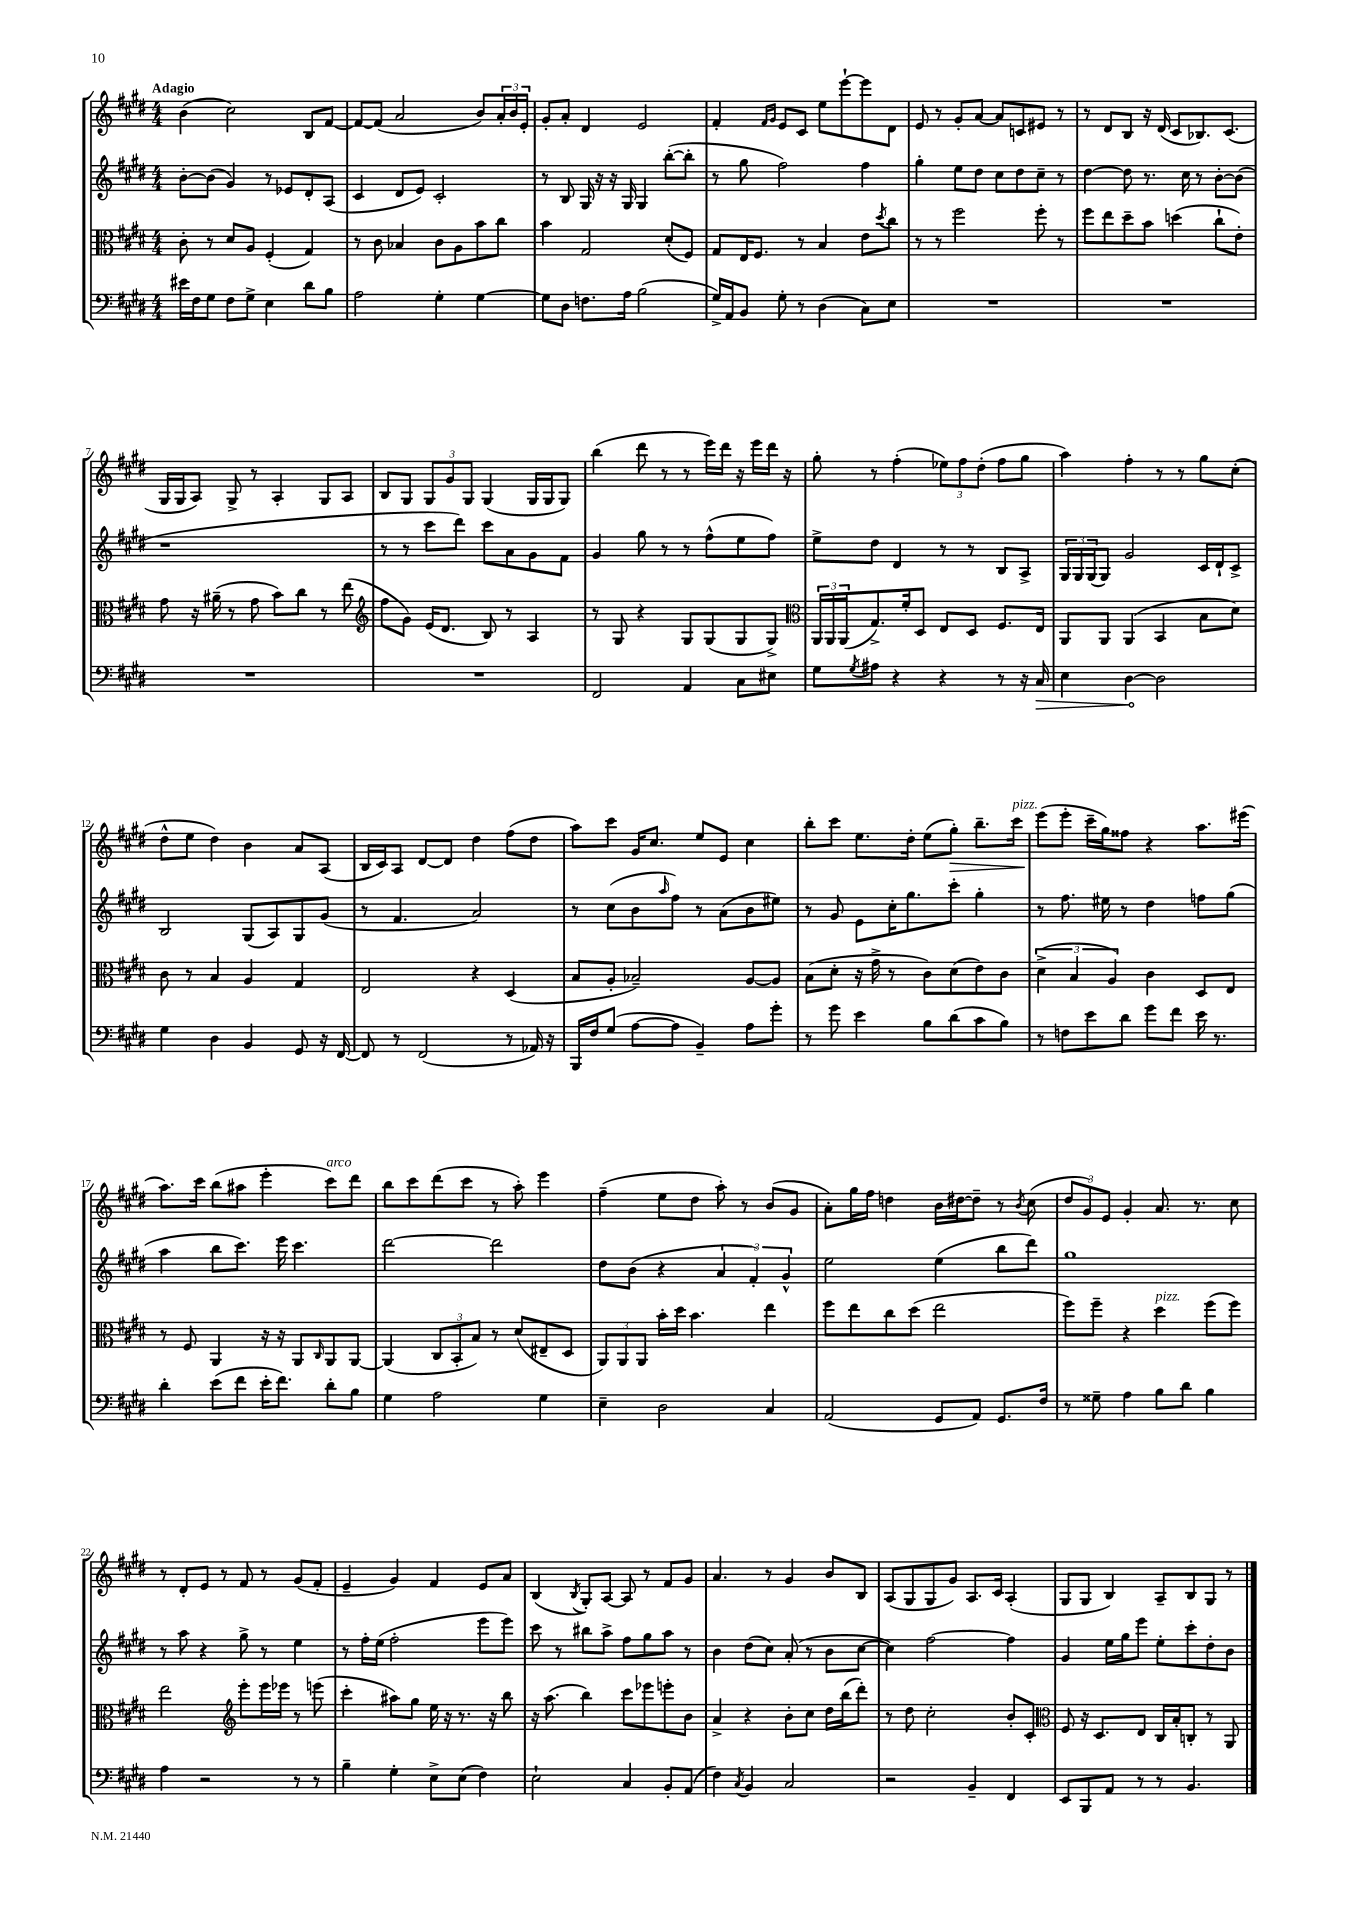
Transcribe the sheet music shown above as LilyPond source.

<<
\new StaffGroup <<
\new Staff = "s0" {
    \clef treble \key e \major \numericTimeSignature \time 4/4 \tempo "Adagio"
    b'4( cis''2) b8 fis'8~ |
    fis'8~ fis'8( a'2 b'8) \tuplet 3/2 { a'16-. b'16 e'16-. } |
    gis'8-. a'8-. dis'4 e'2 |
    fis'4-. \grace { fis'16 gis'16 } e'8 cis'8 e''8 e'''8~-! e'''8 dis'8 |
    e'8 r8 gis'8-. a'8~ a'8 c'8 eis'8 r8 |
    r8 dis'8 b8 r16 dis'16( cis'8 bes8.) cis'8.( |
    gis16 gis16 a8) gis8-> r8 a4-. gis8 a8 |
    b8 gis8 \tuplet 3/2 { gis8 gis'8 gis8 } gis4( gis16 gis16 gis8) |
    b''4( dis'''8 r8 r8 e'''16) dis'''16 r16 e'''16 dis'''16 r16 |
    gis''8-. r8 fis''4-.( \tuplet 3/2 { ees''8) fis''8 dis''8-.( } fis''8 gis''8 |
    a''4) fis''4-. r8 r8 gis''8 cis''8-.( |
    dis''8-^ e''8 dis''4) b'4 a'8 a8( |
    b16 cis'16) a8 dis'8~ dis'8 dis''4 fis''8( dis''8 |
    a''8) cis'''8 gis'16 cis''8. e''8 e'8 cis''4 |
    b''8-. cis'''8 e''8. dis''16-. e''8( gis''8-.\>) b''8.-- cis'''16^\markup { \italic "pizz." } |
    e'''8\!( e'''8-. cis'''16-- gis''16) fisis''8 r4 a''8. eis'''16( |
    a''8.) cis'''16 b''8( ais''8 e'''4-. cis'''8^\markup { \italic "arco" }) dis'''8 |
    b''8 cis'''8 dis'''8( cis'''8 r8 a''8-.) e'''4 |
    fis''4--( e''8 dis''8 a''8-.) r8 b'8( gis'8 |
    a'8-.) gis''16 fis''16 d''4 b'16 dis''16~ dis''8-- r8 \acciaccatura { b'8 } cis''8( |
    \tuplet 3/2 { dis''8 gis'8) e'8 } gis'4-. a'8. r8. cis''8 |
    r8 dis'8-. e'8 r8 fis'8 r8 gis'8( fis'8-. |
    e'4-- gis'4) fis'4 e'8 a'8 |
    b4( \acciaccatura { b8 } gis8-.) a8~ a8 r8 fis'8 gis'8 |
    a'4. r8 gis'4 b'8 b8 |
    a8( gis8 gis8 gis'8) a8. cis'16 a4-.( |
    gis8 gis8 b4) a8-- b8 gis8 r8 \bar "|." |
}
\new Staff = "s1" {
    \clef treble \key e \major \numericTimeSignature \time 4/4
    b'8~-. b'8( gis'4) r8 ees'8 dis'8-. a8( |
    cis'4 dis'8 e'8) cis'2-. |
    r8 b8 gis16 r16 r16 gis16 gis4 b''8~-.( b''8-. |
    r8 gis''8 fis''2) fis''4 |
    gis''4-. e''8 dis''8 cis''8 dis''8 cis''8-- r8 |
    dis''4~ dis''8 r8. cis''16 r8 b'8~-. b'8( |
    r1 |
    r8 r8 cis'''8 dis'''8) cis'''8 a'8 gis'8 fis'8 |
    gis'4 gis''8 r8 r8 fis''8-^( e''8 fis''8) |
    e''8-> dis''8 dis'4 r8 r8 b8 a8-> |
    \tuplet 3/2 { gis16 gis16 gis16( } gis8) gis'2 cis'16 dis'16-! cis'8-> |
    b2 gis8( a8) gis8 gis'8( |
    r8 fis'4. a'2) |
    r8 cis''8( b'8 \grace { a''16 } fis''8) r8 a'8( b'8 eis''8) |
    r8 gis'8 e'8 cis''16-. gis''8. cis'''8-. gis''4-. |
    r8 fis''8. eis''16 r8 dis''4 f''8 gis''8( |
    a''4 b''8 cis'''8.) e'''16 cis'''4. |
    dis'''2~ dis'''2 |
    dis''8 b'8( r4 \tuplet 3/2 { a'4 fis'4-.) gis'4-^ } |
    e''2 e''4( b''8 dis'''8) |
    gis''1 |
    r8 a''8 r4 gis''8-> r8 e''4 |
    r8 fis''16-. e''16( fis''2-. e'''8 e'''8) |
    cis'''8 r8 bis''8 a''8-> fis''8 gis''8 a''8 r8 |
    b'4 dis''8( cis''8) a'8-.( r8 b'8 cis''8~ |
    cis''4) fis''2~ fis''4 |
    gis'4 e''16 gis''16 e'''8 e''8-. cis'''8-. dis''8-. b'8 \bar "|." |
}
\new Staff = "s2" {
    \clef alto \key e \major \numericTimeSignature \time 4/4
    cis'8-. r8 dis'8 a8 fis4-.( gis4) |
    r8 cis'8 bes4 cis'8 a8 b'8 cis''8 |
    b'4 gis2 dis'8-.( fis8) |
    gis8 e16 fis8. r8 b4 e'8 \acciaccatura { dis''8 } cis''8 |
    r8 r8 fis''2 fis''8-. r8 |
    fis''8 e''8 dis''8-- b'8 d''4( cis''8-! e'8-.) |
    gis'8 r16 ais'16--( r8 gis'8 b'8) cis''8 r8 e''8( |
    \clef treble fis''8 gis'8) e'16( dis'8. b8) r8 a4 |
    r8 gis8 r4 gis8 gis8( gis8 gis8->) |
    \clef alto \tuplet 3/2 { a,16 a,16 a,16( } gis8.->) fis'16-. dis8 e8 dis8 fis8. e16 |
    a,8 a,8 a,4( b,4 b8 dis'8) |
    cis'8 r8 b4 a4 gis4 |
    e2 r4 dis4( |
    b8 a8-. bes2--) a8~ a8 |
    b8( dis'8-. r16 gis'16-> r8 cis'8) dis'8( e'8) cis'8 |
    \tuplet 3/2 { dis'4->( b4 a4) } cis'4 dis8 e8 |
    r8 fis8 a,4 r16 r16 a,8 \grace { cis16 } a,8 a,8~ |
    a,4( \tuplet 3/2 { cis8 b,8-. b8) } r8 dis'8( eis8-- dis8 |
    \tuplet 3/2 { a,8) a,8 a,8 } b'16-. dis''16 b'4. e''4 |
    fis''8 e''8 cis''8 dis''8( e''2 |
    fis''8) fis''8-- r4 dis''4^\markup { \italic "pizz." } fis''8( fis''8) |
    e''2 \clef treble e'''8-. e'''16 ees'''16 r8 e'''8( |
    cis'''4-. ais''8) gis''8 e''16 r16 r8. r16 b''8 |
    r16 a''8.( b''4) cis'''8 ees'''8 e'''8-. b'8 |
    a'4-> r4 b'8-. cis''8 dis''16 b''16( dis'''8-.) |
    r8 dis''8 cis''2-. b'8-. cis'8-. |
    \clef alto fis8 r16 dis8. e8 cis16 b16-. c8-. r8 a,8 \bar "|." |
}
\new Staff = "s3" {
    \clef bass \key e \major \numericTimeSignature \time 4/4
    eis'16 fis16 gis8 fis8 gis8-> e4 dis'8 b8 |
    a2 gis4-. gis4~ |
    gis8 dis8 f8. a16 b2( |
    gis16->) a,16 b,8 gis8-. r8 dis4( cis8) e8 |
    R1 |
    R1 |
    R1 |
    R1 |
    fis,2 a,4 cis8 eis8 |
    gis8 \acciaccatura { gis8 } ais8 r4 r4 r8 r16 \once \override Hairpin.circled-tip = ##t cis16\> |
    e4 dis4~\! dis2 |
    gis4 dis4 b,4 gis,8 r16 fis,16~ |
    fis,8 r8 fis,2( r8 aes,16) r16 |
    b,,16 fis16 gis8( a8~ a8 b,4--) a8 gis'8-. |
    r8 gis'8 e'4 b8 dis'8( cis'8 b8) |
    r8 f8 e'8 dis'8 gis'8 fis'8 e'16 r8. |
    dis'4-. e'8( fis'8 e'16-. fis'8.) dis'8-. b8 |
    gis4 a2 gis4 |
    e4-- dis2 cis4 |
    a,2( gis,8 a,8) gis,8. fis16 |
    r8 gisis8-- a4 b8 dis'8 b4 |
    a4 r2 r8 r8 |
    b4-- gis4-. e8-> e8( fis4) |
    e2-! cis4 b,8-. a,8( |
    fis4) \acciaccatura { cis8 } b,4 cis2 |
    r2 b,4-- fis,4 |
    e,8 b,,8 a,8 r8 r8 b,4. \bar "|." |
}
>>
>>
